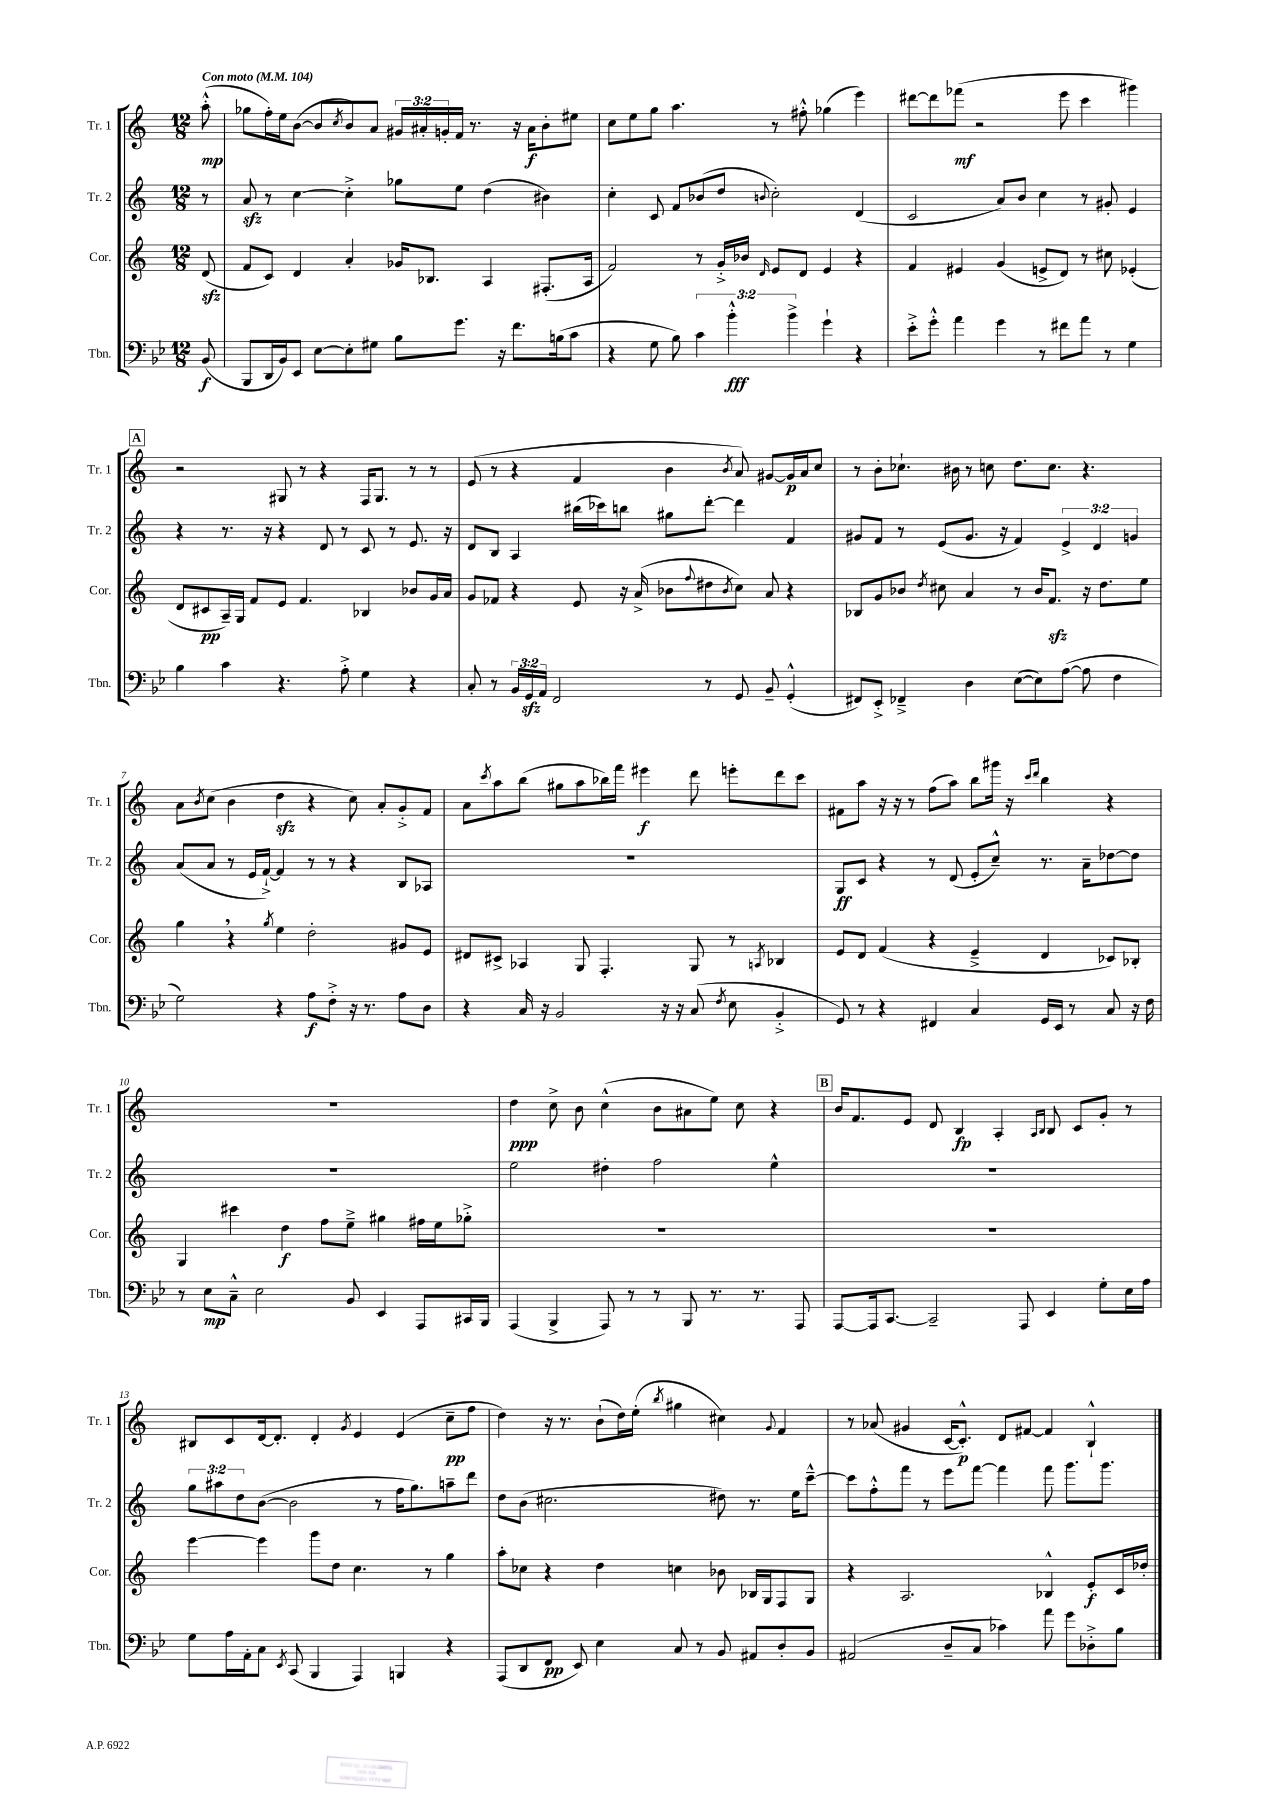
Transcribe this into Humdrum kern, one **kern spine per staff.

**kern	**kern	**kern	**kern
*staff4	*staff3	*staff2	*staff1
*clefF4	*clefG2	*clefG2	*clefG2
*k[b-e-]	*k[]	*k[]	*k[]
*M12/8	*M12/8	*M12/8	*M12/8
*MM104	*MM104	*MM104	*MM104
(8BB-	(8d	8r	(8aa'^^
=	=	=	=
8BBB-	8f	8a	8gg-
16DD	8c)	8r	16ff')
16BB-)	.	.	16ee
8EE-	4d	[4cc	([8b
[8E-	.	.	8b]
.	.	.	8qcc
8E-']	4a'	4cc'^]	8b)
8G#	.	.	8a
8B-	16g-	8gg-	24g#
.	.	.	24a#'
.	8.B-	.	.
.	.	.	24g'
8.g	.	8ee	16f
.	.	.	8.r
.	4A	(4dd	.
16r	.	.	.
8.f	.	.	16r
.	.	.	16a#
.	(8.F#'	4b#)	8b'
(16B	.	.	.
8c	.	.	8ee#
.	16A	.	.
=	=	=	=
4r	2f)	4cc'	8cc
.	.	.	8ee
8G	.	8c	8gg
8B-)	.	8f	4.aa
6c	8r	(8b-	.
.	16g'^	8dd	.
6b-'^^	.	.	.
.	16b-	.	.
.	16qqd	8qqb	.
.	8e	2cc')	8r
6b-^	.	.	.
.	8d	.	8ff#'^^
4g`	4e	.	(4gg-
4r	4r	(4d	4eee)
=	=	=	=
8e-'^	4f	2c	[8ddd#
8g'^^	.	.	8ddd#]
4a	4e#	.	(8fff-
.	.	.	2r
4g	(4g	8a)	.
.	.	8b	.
8r	8e^	4cc	.
8f#	8d)	.	8eee
8a	8r	8r	4ccc
8r	8cc#	8g#'	.
4G	(4e-'	4e	4ggg#)
=	=	=	=
4B-	8d	4r	2r
.	8c#	.	.
4c	16A~)	8.r	.
.	16G	.	.
.	8f	.	.
.	.	16r	.
4.r	8e	4r	8G#
.	4.f	.	8r
.	.	8d	4r
8A'^	.	8r	.
4G	4B-	8c	16F
.	.	.	8.G#
.	.	8r	.
4r	8b-	8.e	8r
.	16g	.	8r
.	16a	16r	.
=	=	=	=
8C'	8g	8d	(8e
8r	8f-	8B	8r
24BB-	4r	4A	4r
24GG	.	.	.
24AA	.	.	.
2FF	.	.	.
.	8e	(16bb#	4f
.	.	16ccc-)	.
.	16r	8bb	.
.	(16a^	.	.
.	8b-	8gg#	4b
.	8qqff	.	.
8r	8dd#	[8ddd'	.
.	8qb-	.	8qb
8GG	8cc)	4ddd]	8a)
8BB-~	8a	.	[8g#
(4GG'^^	4r	4f	16g#]
.	.	.	16a
.	.	.	8cc
=	=	=	=
8FF#)	8B-	8g#	8r
8EE-'^	8g	8f	8b'
4FF-~^	8b-	8r	8.cc-`
.	8qdd	.	.
.	8cc#	(8e	.
.	.	.	16b#
4D	4a	8.g#	8r
.	.	.	8cc
.	.	16r	.
([8E-	8r	4f)	8.dd
8E-])	16b-	.	.
.	8.f	.	8.cc
([8A	.	6e^	.
8A]	16r	.	4.r
.	.	6d	.
.	8.dd	.	.
4F	.	.	.
.	.	6g	.
.	8ee	.	.
=	=	=	=
2G)	4gg	(8a	8a
.	.	.	8qb
.	.	8a	(8cc
.	4r	8r	4b
.	.	16e	.
.	.	[16f`^)	.
.	8qgg	.	.
4r	4ee	4f]	4dd
8A	2dd'	8r	4r
8F'^	.	8r	.
16r	.	4r	8cc)
8.r	.	.	.
.	.	.	8a'
8A	8g#	8B	8g'^
8D	8e	8A-	8f
=	=	=	=
4r	8d#	1.r	8a
.	.	.	8qccc
.	8c#^	.	8aa
16C	4A-	.	(8bb
16r	.	.	.
2BB-	.	.	8gg#
.	8G	.	8aa
.	4.F'	.	16bb-)
.	.	.	16fff
.	.	.	4eee#
16r	.	.	.
16r	.	.	.
(8C	8G	.	8ddd
8qF	.	.	.
8E-	8r	.	8eee'
.	8qA	.	.
4BB-'^	4B-	.	8ddd
.	.	.	8ccc
=	=	=	=
8GG)	8e	8G	8f#
8r	8d	8c	8aa
4r	(4f	4r	16r
.	.	.	16r
.	.	.	8r
4FF#	4r	8r	(8ff
.	.	(8d	8aa)
4C	4e~^	8e'	8bb
.	.	8cc~^^)	16ggg#
.	.	.	16r
.	.	.	16qqccc
.	.	.	16qqddd
16GG	4d	8.r	4bb
16EE-	.	.	.
8r	.	.	.
.	.	16a~	.
8C	8c-)	[8dd-	4r
16r	8B-'	8dd-]	.
16F	.	.	.
=	=	=	=
8r	4G	1.r	1.r
8E-	.	.	.
8C~^^	4ccc#	.	.
2E-	.	.	.
.	4dd	.	.
.	8ff	.	.
8BB-	8ee~^	.	.
4EE-	4gg#	.	.
8AAA	16ff#	.	.
.	16ee	.	.
16CC#	8gg-'^	.	.
16BBB-	.	.	.
=	=	=	=
(4AAA	1.r	2ee	4dd
4BBB-^	.	.	8cc^
.	.	.	8b
8AAA)	.	4dd#'	(4cc^^
8r	.	.	.
8r	.	2ff	8b
8BBB-	.	.	8a#
8.r	.	.	8ee)
.	.	.	8cc
8.r	.	.	.
.	.	4ee^^	4r
8AAA	.	.	.
=	=	=	=
[8AAA	1.r	1.r	16b
.	.	.	8.f
16AAA]	.	.	.
[8.CC	.	.	.
.	.	.	8e
2CC~]	.	.	8d
.	.	.	4B
.	.	.	4A'
8AAA	.	.	.
.	.	.	16qqA
.	.	.	16qqB
4EE-	.	.	8B
.	.	.	8c
8G'	.	.	8g'
16E-	.	.	8r
16A	.	.	.
=	=	=	=
8G	[4eee	12gg	8B#
.	.	12aa#	.
16A	.	.	8c
.	.	12dd	.
16AA'	.	.	.
8C	4eee]	([8b	[16d
.	.	.	8.d']
8qEE-	.	.	.
(8CC	.	2b]	.
4BBB-	8ggg	.	4d'
.	8dd	.	.
.	.	.	8qg
4AAA)	4.cc	.	4e
.	.	8r	.
4BBB	.	16ff	(4e
.	.	8.gg)	.
.	8r	.	.
4r	4gg	8aa~	8cc~
.	.	8ddd	8ff
=	=	=	=
(8AAA	8aa'	8dd	4dd)
8DD	8cc-	(8b	.
8FF	4r	2.cc#	16r
.	.	.	8.r
8EE-)	.	.	.
4E-	4dd	.	(8b`
.	.	.	16dd)
.	.	.	(16ee'
.	.	.	8qbb
8C	4cc	.	4gg#
8r	.	.	.
8BB-	8b-	8dd#)	4cc#)
8AA#	16B-	8.r	.
.	16G	.	.
.	.	.	8qqg
8D'	8F	.	4f
.	.	16ee	.
8BB-	8G	[8ccc~^^	.
=	=	=	=
(2AA#	4r	8ccc]	8r
.	.	8ff'^^	(8a-
.	2.A	8fff	4g#
.	.	8r	.
8D~	.	8eee	[16c
.	.	.	8.c'^^])
8C	.	[8fff	.
4c-)	.	4fff]	8d
.	.	.	[8f#
8a	4B-^^	8fff	4f#]
8g	.	8.ggg	.
8D-'^	8e'	.	4B`^^
.	.	8.ggg	.
8B-	16c	.	.
.	16dd-'	.	.
==	==	==	==
*-	*-	*-	*-
